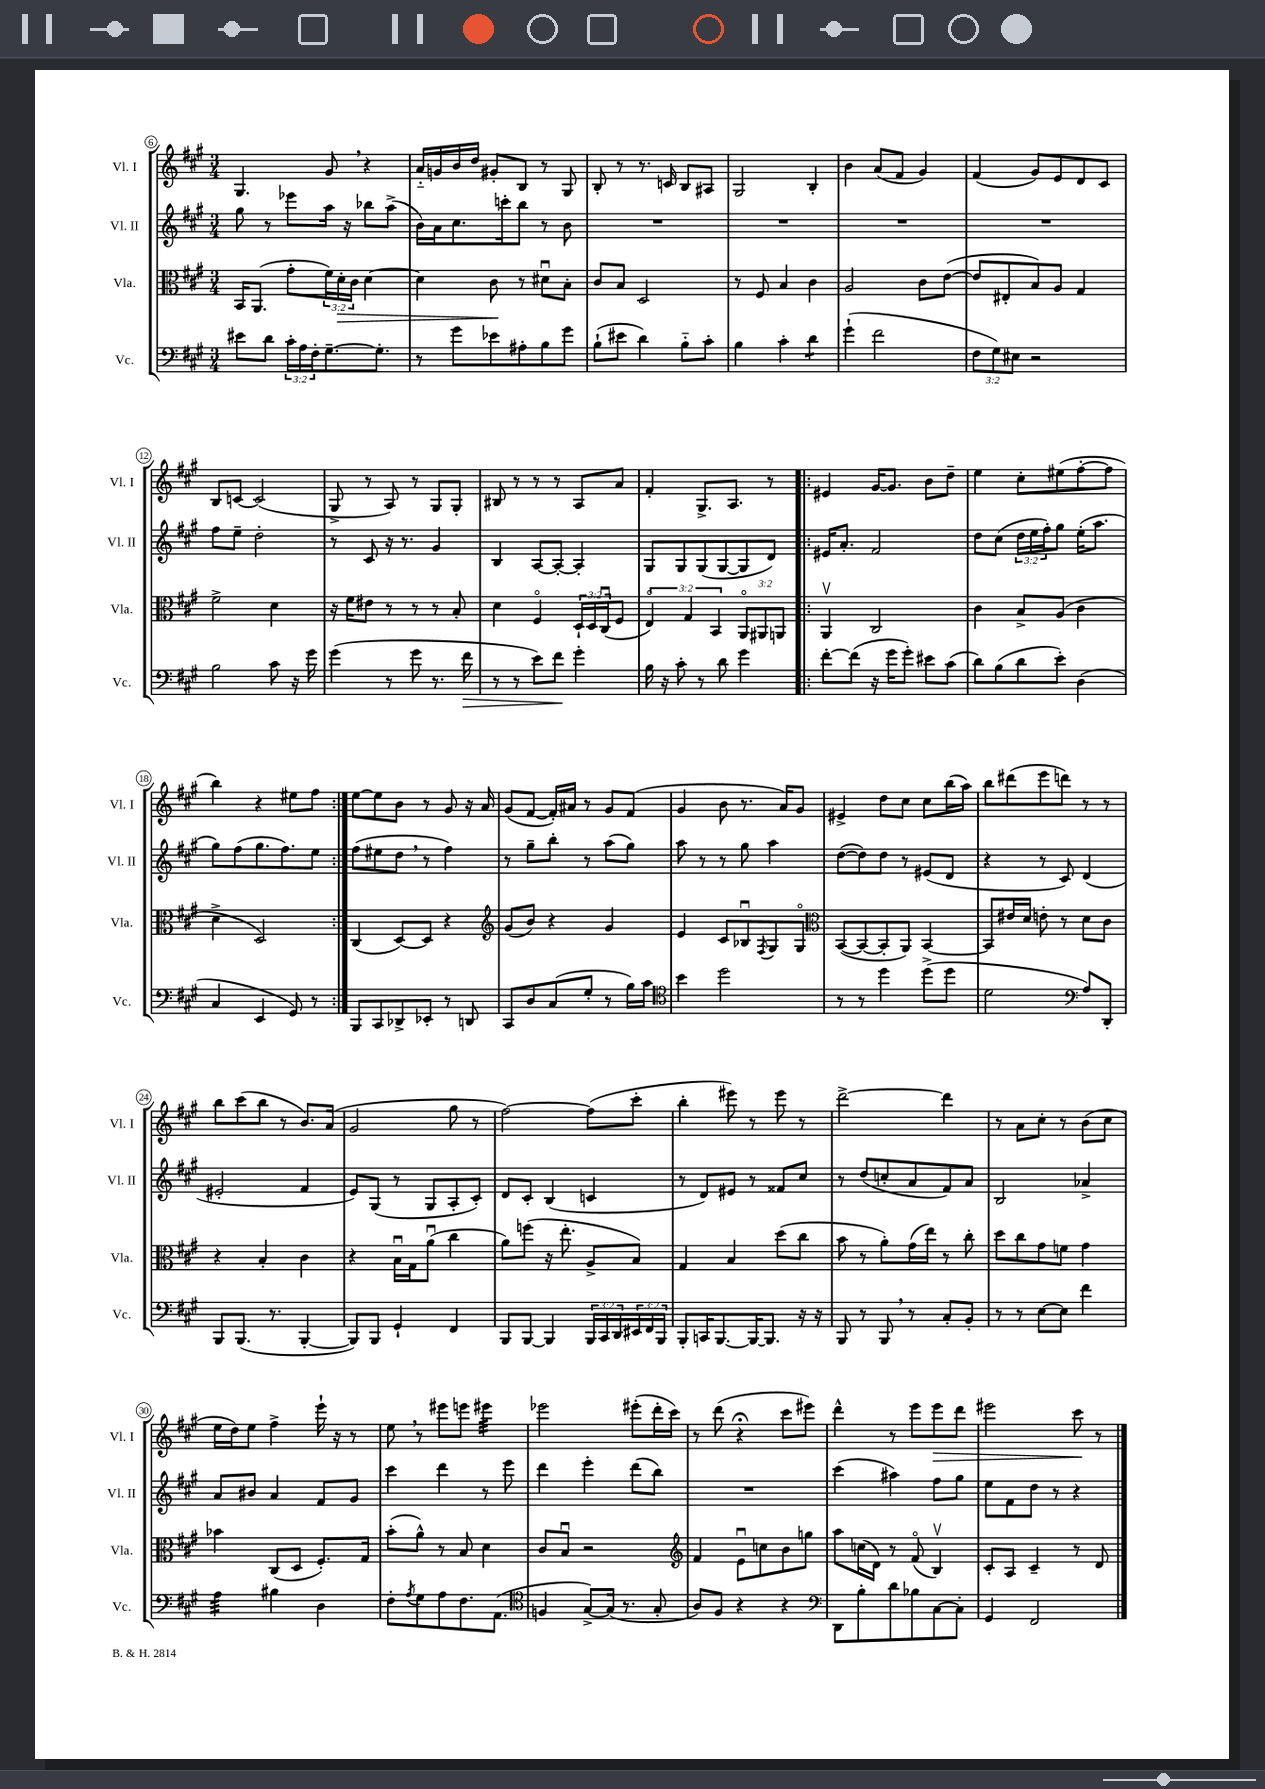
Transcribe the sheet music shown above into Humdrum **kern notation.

**kern	**kern	**kern	**kern
*staff4	*staff3	*staff2	*staff1
*clefF4	*clefC3	*clefG2	*clefG2
*k[f#c#g#]	*k[f#c#g#]	*k[f#c#g#]	*k[f#c#g#]
*M3/4	*M3/4	*M3/4	*M3/4
8e#\L	16BB/LK	8gg#\	4.G#/
.	(8.AA/J	.	.
8d\J	.	8r	.
24c#'\LL	8g#'\L	8eee-\L	.
24A\	.	.	.
24F#'\J	.	.	.
[8.G#~\	24f#\L)	16aa\Jk	8g#/
.	24d'\	.	.
.	.	16r	.
.	24c#\JJ	.	.
.	[4d\	8bb-\L	4r
8.G#'\]J	.	.	.
.	.	(8aa^\J	.
=	=	=	=
8r	4d\]	16b\LL)	16a'~/LL
.	.	16a\J	16g/
8g#\L	.	8.cc#\	16b/
.	.	.	16dd/JJ
8e-\	8c#\	.	8g#'/L
.	.	16ccc'\k	.
8A#'\	8r	8bb\J	8B/J
8B\	8d#u\L	8r	8r
8g#\J	8B'\J	8b\	8G#/
=	=	=	=
(8B`\L	8c#/L	2.r	8B'/
8e#\J	8B/J	.	8r
4d\)	2D/	.	8.r
.	.	.	16c/
8B'~\L	.	.	8B/L
8c#'\J	.	.	8A#/J
=	=	=	=
4B\	8r	2.r	2G#/
.	8F#/	.	.
4c#'\	4B/	.	.
4d\	4c#\	.	4B'/
=	=	=	=
(4g#`\	2A/	2.r	4b\
2f#\	.	.	(8a/L
.	.	.	8f#/J
.	8c#\L	.	4g#/)
.	([8e\J	.	.
=	=	=	=
12F#\L	8e/]L	2.r	(4f#/
12G#\)	.	.	.
.	8E#'/	.	.
12E#\J	.	.	.
2r	8B/)	.	8g#/L)
.	8A/J	.	8e/
.	4G#/	.	8d/
.	.	.	8c#/J
=	=	=	=
2B\	2f#^\	8ff#\L	8B/L
.	.	8ee~\J	[8c/J
.	.	2dd'\	(2c/]
8c#\	4d\	.	.
16r	.	.	.
16g#\	.	.	.
=	=	=	=
(4g#\	16r	8r	8G#^/
.	16f#\LK	.	.
.	8e#\J	8c#/	8r
8r	8r	16r	8A/)
.	.	8.r	.
8g#\	8r	.	8r
8.r	8r	4g#/	8G#/L
.	8B'/	.	8G#'/J
16f#\	.	.	.
=	=	=	=
8r	4d\	4B/	8B#/
8r	.	.	8r
8e\L)	4F#o/	[8A/L	8r
8f#\J	.	8A'/_J	8r
4g#'\	24D`/LL	4A'/]	8A/L
.	24D/	.	.
.	(24C#u/J	.	.
.	8F#/J	.	8a/J
=	=	=	=
16B\	6Eo/)	8G#/L	4f#'/
16r	.	.	.
8c#'\	.	8G#/	.
.	6G#/	.	.
8r	.	(8G#/	8.G#^/L
.	6BB/	.	.
8d\	.	[8G#/	.
.	.	.	8.A/J
4g#\	12AAo/L	8G#/]	.
.	12AA#/	.	.
.	.	8d/J)	8r
.	12AA/J	.	.
=!|:	=!|:	=!|:	=!|:
[8f#'\L	4AAv/	16e#/LK	4e#/
.	.	8.a'/J	.
(8f#\]J	.	.	.
16r	2C#/	2f#/	[16g#/LK
16g#\LK	.	.	8.g#/]J
8g#'\J)	.	.	.
8e#\L	.	.	8b\L
(8c#\J	.	.	8dd~\J
=	=	=	=
8d\L)	4c#\	8dd\L	4ee\
(8B\	.	(8cc#\J	.
8d\	8B^/L	24dd\LL	8cc#'\L
.	.	24ee\	.
.	.	24ff#'\J)	.
8e'\J)	(8A/J	8gg#\J	(8ee#\
(4D\	4c#\	(16ee'\LK	[8ff#'\
.	.	8.aa\J	.
.	.	.	8ff#\]J
=	=	=	=
4C#/	4d^\	8gg#\L)	4bb\)
.	.	(8ff#\	.
4EE/	2D/)	8.gg#\	4r
.	.	8.ff#\)	.
8GG#/)	.	.	8ee#\L
8r	.	8ee\J	8ff#\J
=:|!	=:|!	=:|!	=:|!
8BBB/L	(4C#/	(8ff#\L	[8ee\L
8CC#/	.	8ee#\	8ee\]
8DD-^/	[8D/L)	8dd\J	8b\J
8EE-'/J	8D/]J	8r	8r
8r	4r	4ff#\)	8g#/
8DD/	.	.	16r
.	.	.	16a/
=	=	=	=
*	*clefG2	*	*
8CC#/L	(8g#/L	8r	(8g#/L
8D/	8b/J)	8gg#~\L	[8f#/J
(8C#/	4r	8bb'\J	16f#'/]LL)
.	.	.	16a#/JJ
8G#'/J	.	8r	8r
8r	4g#/	(8aa\L	8g#/L
16B\LL)	.	8gg#\J)	(8f#/J
16c#\JJ	.	.	.
=	=	=	=
*clefC4	*	*	*
4b\	4e/	8aa\	4g#/
.	.	8r	.
2dd\	8c#/L	8r	8b\
.	8B-u/	8gg#\	8.r
.	8qF#/	.	.
.	8G#/	4aa\	.
.	.	.	16a/LK)
.	8G#o/J	.	8g#/J
=	=	=	=
*	*clefC3	*	*
8r	([8BB/L	([8dd\L	4e#^/
8r	8BB/_	8dd\])	.
4dd\	8BB'/]	8dd\J	8dd\L
.	8AA/J)	8r	8cc#\J
(8dd^\L	[4BB/	(8e#/L	8cc#\L
8dd\J	.	8d/J	(16bb\L
.	.	.	16aa\JJ)
=	=	=	=
2d\	8BB/]L	4r	8bb\L
.	16e#/L	.	(8ddd#\
.	16d/JJ	.	.
.	8e'\	8r	8eee\
.	8r	8c#/)	8ddd\J)
*clefF4	*	*	*
8A/L)	8d\L	(4d/	8r
8DD'/J	8c#\J	.	8r
=	=	=	=
8BBB/L	4r	2e#'/	8bb\L
(8.BBB/J	.	.	(8ccc#\
.	4B'/	.	8bb\J
8.r	.	.	.
.	.	.	8r
[4BBB'/	4c#\	4f#/	8.b/L)
.	.	.	(16a/Jk
=	=	=	=
8BBB/]L)	4r	8e/L)	2g#/
8BBB/J	.	(8G#/J	.
4GG#`/	16Bu\LL	8r	.
.	16G#\J	.	.
.	(8au\J	8G#/L	.
4FF#/	4cc#\	8A'/	8gg#\
.	.	8c#'/J)	8r
=	=	=	=
8BBB/L	8a\L)	8d/L	[2ff#\)
[8BBB/J	(8ff\J	8c#'/J	.
4BBB/]	16r	(4B/	.
.	8.ee'\	.	.
24BBB/LL	8A^/L	4c/	(8ff#\]L
24CC#/	.	.	.
24DD/	.	.	.
24EE#/	8B/J)	.	8ccc#'\J
24FF#/	.	.	.
24BBB/JJ	.	.	.
=	=	=	=
8BBB'/L	4G#/	8r	4bb'\
16CC/K	.	8d/L)	.
[8.BBB/	.	.	.
.	4B/	8e#/J	8eee#\)
16BBB/_K	.	8r	8r
8.BBB/]J	.	.	.
.	(8dd\L	8f##/L	8eee#\
16r	8cc#\J	8cc#/J	8r
16r	.	.	.
=	=	=	=
8BBB/	8b\	8r	[2ddd^\
8r	8r	(8dd/L	.
8BBB/	8a'\L)	8cc'/	.
8r	(16g#\L	8a/	.
.	16ee\JJ)	.	.
8C#'/L	8r	8f#/)	4ddd\]
8BB'/J	8cc#'\	8a/J	.
=	=	=	=
8r	8dd\L	2B/	8r
8r	8cc#\	.	8a\L
[8E\L	8g#\	.	8cc#'\J
8E\]J	8f\J	.	8r
4f#\	4g#\	4a-^/	(8b\L
.	.	.	8cc#\J
=	=	=	=
4A\	4b-\	8a/L	16ee\LL
.	.	.	16dd\J)
.	.	8b#/J	8ee\J
4B#\	(8C#/L	4a/	4ff#^\
.	8D/J	.	.
4D\	8.F#'/L)	8f#/L	16eee`\
.	.	.	16r
.	.	8g#/J	8r
.	16G#/Jk	.	.
=	=	=	=
8F#'\L	(8b'\L	4ccc#\	8ee\
8qA/	.	.	.
8G#\	8a^^\J)	.	8r
8A\	8r	4ddd\	8eee#\L
8.F#\	8B/	.	8eee\J
.	4d\	8r	4eee#\
(8.AA\J	.	.	.
.	.	8eee\	.
=	=	=	=
*clefC4	*	*	*
4F/	8c#/L	4ddd\	2eee-\
.	8Bu/J	.	.
[8G#^/L)	2r	4eee'\	.
(16G#/]Jk	.	.	.
8.r	.	.	.
.	.	(8ddd\L	(8eee#'\L
8G#'/	.	8bb\J)	16ddd'\L
.	.	.	16ccc#\JJ)
=	=	=	=
*	*clefG2	*	*
8A/L)	4f#/	2.r	8r
8F#/J	.	.	(8ddd\
4r	8eu\L	.	4r;
.	8cc\	.	.
4r	8b\	.	8ccc#\L
.	8gg\J	.	8eee#\J)
=	=	=	=
*clefF4	*	*	*
8DD\L	8aa\L	(4ccc#\	4ddd^^\
8B'\	(16cc\L	.	.
.	16d\JJ)	.	.
8d\	8r	4aa#\)	8r
8B-\	(8f#o/	.	8eee\L
[8C#\	4Bv/)	8ff#\L	8eee\
8C#'\]J	.	8gg#\J	8ddd\J
=	=	=	=
4GG#/	8c#'/L	8ee\L	2eee#\
.	8A/J	8f#\	.
2FF#/	4c#~/	8dd\J	.
.	.	8r	.
.	8r	4r	8ccc#\
.	8d/	.	8r
==	==	==	==
*-	*-	*-	*-
